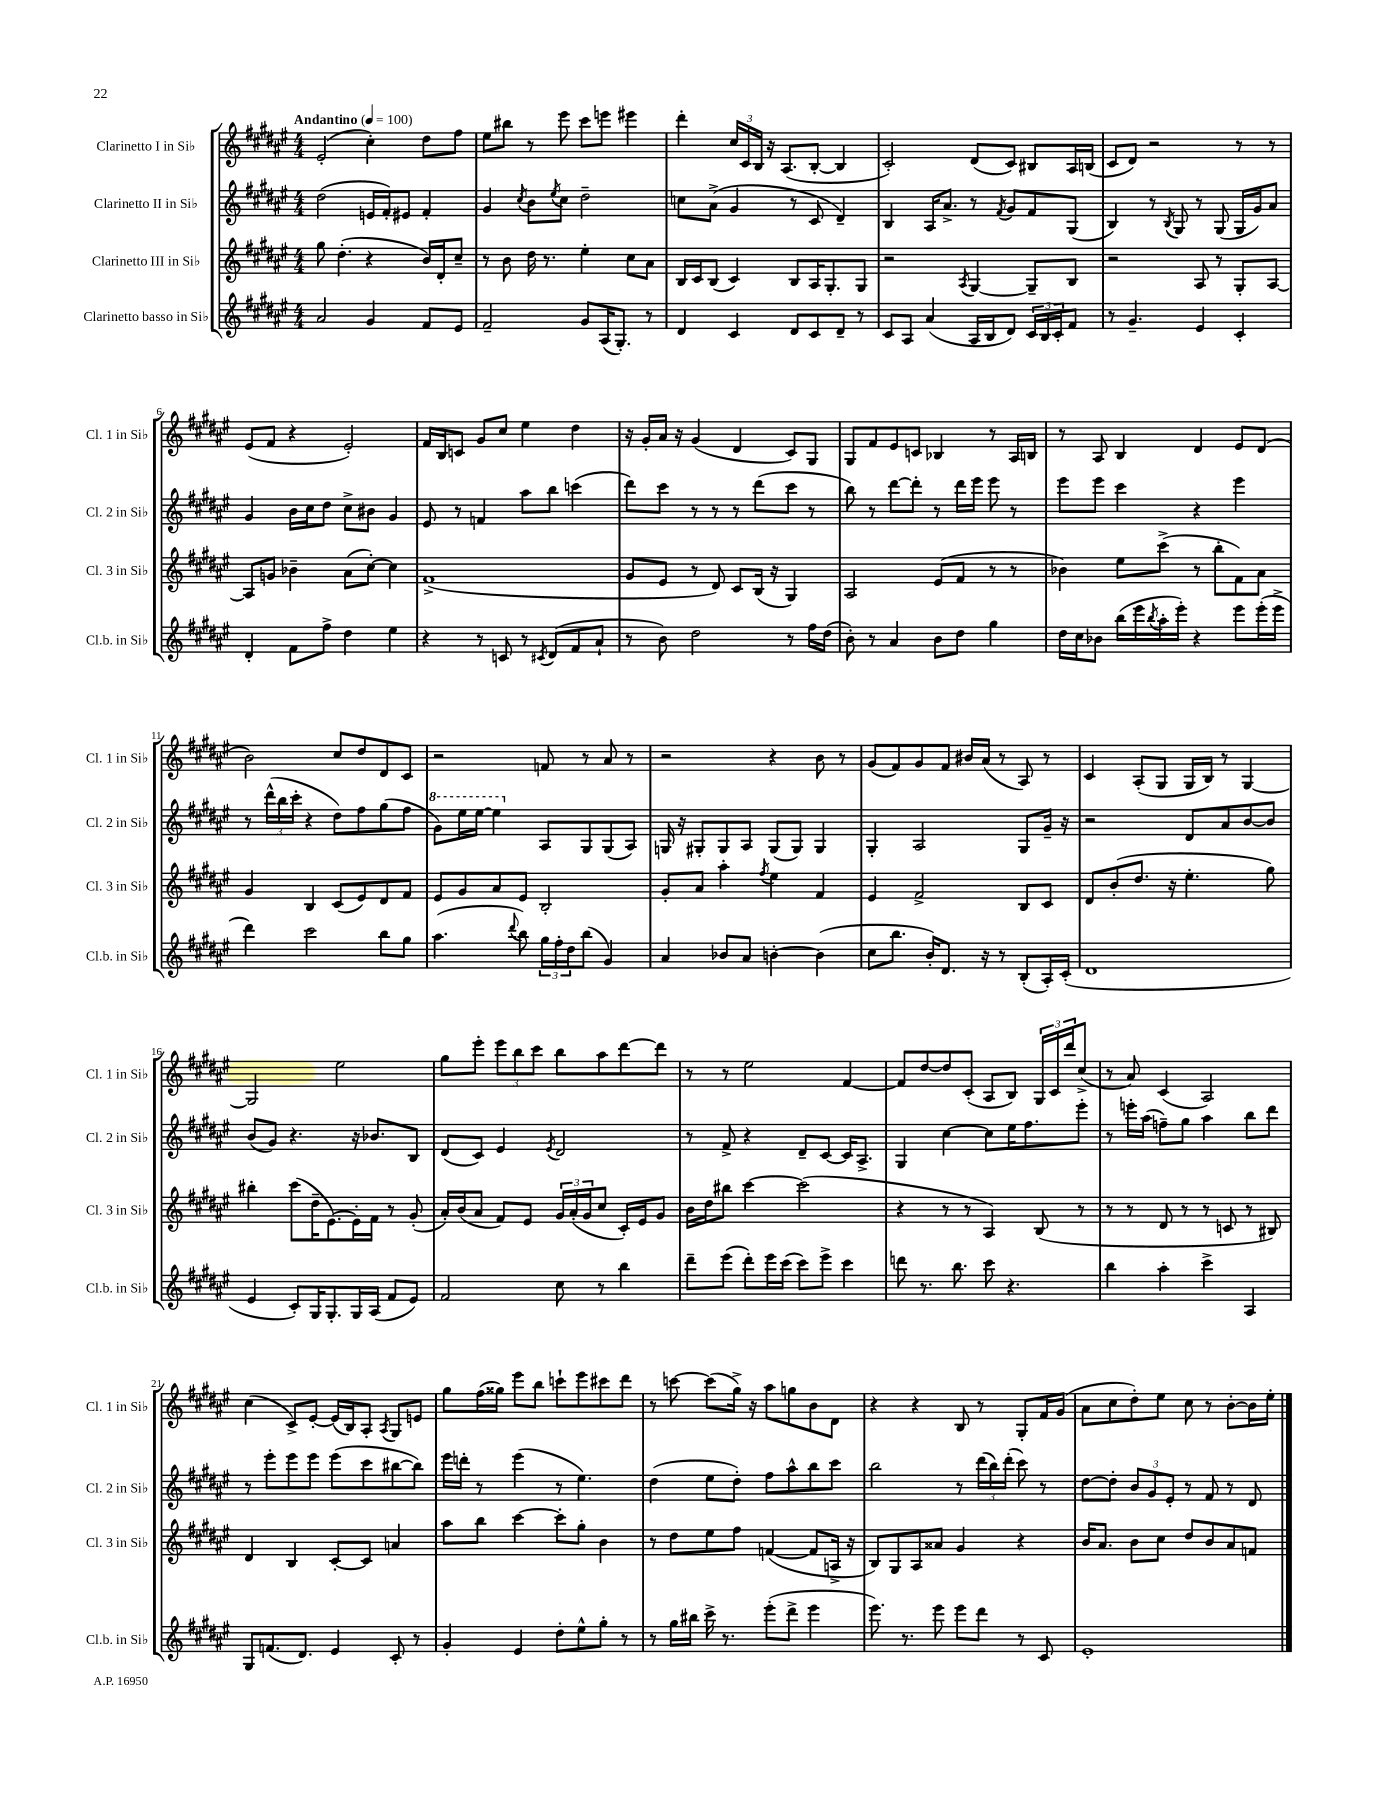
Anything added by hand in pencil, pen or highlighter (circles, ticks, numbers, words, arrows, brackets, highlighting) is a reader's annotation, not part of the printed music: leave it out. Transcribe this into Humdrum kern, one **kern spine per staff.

**kern	**kern	**kern	**kern
*staff4	*staff3	*staff2	*staff1
*clefG2	*clefG2	*clefG2	*clefG2
*k[f#c#g#d#a#e#]	*k[f#c#g#d#a#e#]	*k[f#c#g#d#a#e#]	*k[f#c#g#d#a#e#]
*M4/4	*M4/4	*M4/4	*M4/4
*MM100	*MM100	*MM100	*MM100
2a#	8gg#	(2dd#	(2e#'
.	(4.dd#'	.	.
4g#	4r	16e	4cc#')
.	.	16f#')	.
.	.	8e#	.
8f#	16b)	4f#'	8dd#
.	16d#'	.	.
8e#	8cc#~	.	8ff#
=	=	=	=
2f#~	8r	4g#	8ee#
.	8b	.	8bb#
.	.	8qcc#	.
.	16dd#	8b	8r
.	8.r	.	.
.	.	8qee#	.
.	.	8cc#	8eee#
8g#	4ee#'	2dd#~	8ccc#
(16A#	.	.	8eee
8.G#')	.	.	.
.	8cc#	.	4eee#
8r	8a#	.	.
=	=	=	=
4d#	16B	8cc	4ddd#'
.	16c#	.	.
.	(8B	(8a#^	.
4c#	4c#)	4g#	24cc#
.	.	.	24c#
.	.	.	24B
.	.	.	16r
.	.	.	(8.A#
8d#	8B	8r	.
8c#	16A#	8c#	[8B'
.	8.G#'	.	.
8d#~	.	4d#~)	4B]
8r	8G#	.	.
=	=	=	=
8c#	2r	4B	2c#')
8A#	.	.	.
(4a#	.	16A#	.
.	.	8.a#^	.
.	8qA#	.	.
16A#	[4G#	8r	(8d#
16B	.	.	.
.	.	8qf#	.
8d#)	.	8g#	8c#)
24c#	8G#~]	8f#	8B#
24B	.	.	.
24c#'	.	.	.
8f#	8B	(8G#	16A#
.	.	.	(16B
=	=	=	=
8r	2r	4B)	8c#
4.g#~	.	.	8d#)
.	.	8r	2r
.	.	8qB	.
.	.	8G#	.
4e#	8A#	8r	.
.	8r	(8G#	.
4c#'	8G#'	16G#	8r
.	.	16g#)	.
.	[8A#	8a#	8r
=	=	=	=
4d#'	8A#]	4g#	(8e#
.	8g	.	8f#
8f#	4b-~	16b	4r
.	.	16cc#	.
8ff#^	.	8dd#	.
4dd#	(8a#	8cc#^	2e#')
.	[8cc#')	8b#	.
4ee#	4cc#]	4g#	.
=	=	=	=
4r	(1f#^	8e#	16f#
.	.	.	16B
.	.	8r	8c
8r	.	4f	8g#
8c	.	.	8cc#
8r	.	8aa#	4ee#
8qc#	.	.	.
(8d#	.	8bb	.
8f#	.	(4ccc	4dd#
8a#`	.	.	.
=	=	=	=
8r	8g#	8ddd#)	16r
.	.	.	16g#'
8b)	8e#	8ccc#	16a#
.	.	.	16r
2dd#	8r	8r	(4g#
.	8d#)	8r	.
.	8c#	8r	4d#
.	(16B	(8ddd#	.
.	16r	.	.
8r	4G#)	8ccc#	8c#)
16ff#	.	8r	8G#
(16dd#	.	.	.
=	=	=	=
8b')	2A#	8bb)	8G#
8r	.	8r	8f#
4a#	.	[8ddd#	8e#
.	.	8ddd#']	8c
8b	(8e#	8r	4B-
8dd#	8f#	16ddd#	.
.	.	16eee#	.
4gg#	8r	8eee#	8r
.	8r	8r	16A#
.	.	.	16B
=	=	=	=
16dd#	4b-)	8eee#	8r
16cc#	.	.	.
8b-	.	8eee#	8A#
(16bb	8ee#	4ccc#	4B
16eee#	.	.	.
8qbb	.	.	.
16aa#'	(8ccc#^	.	.
16eee#')	.	.	.
4r	8r	4r	4d#
.	8bb'	.	.
8eee#	8f#)	4eee#	8e#
(16eee#'	8a#	.	(8d#
16eee#^	.	.	.
=	=	=	=
4ddd#)	4g#	8r	2b)
.	.	(24ddd#^^	.
.	.	24bb	.
.	.	24ccc#'	.
2ccc#	4B	4r	.
.	(8c#	8dd#)	8cc#
.	8e#)	8ff#	8dd#
8bb	8d#	(8gg#	8d#
8gg#	8f#	8ff#	8c#
=	=	=	=
(4.aa#	8e#	8gg#)	2r
.	8g#	16eee#	.
.	.	[16eee#	.
.	8a#	4eee#]	.
8qqddd#	.	.	.
8bb)	8e#	.	.
24gg#	2B'	8A#	8f
24ff#'	.	.	.
24dd#	.	.	.
(8bb	.	8G#	8r
4g#)	.	(8G#	8a#
.	.	8A#)	8r
=	=	=	=
4a#	8g#'	16G	2r
.	.	16r	.
.	8a#	8G#'	.
8b-	4aa#'	8G#	.
8a#	.	8A#	.
.	8qff#	.	.
[4b'	4ee#	(8G#	4r
.	.	8G#)	.
(4b]	4f#	4G#	8b
.	.	.	8r
=	=	=	=
8cc#	4e#	4G#'	(8g#
8.bb	.	.	8f#)
.	2f#^	2A#	8g#
16b')	.	.	.
8.d#	.	.	8f#
.	.	.	16b#
16r	.	.	(16a#
8r	.	.	8r
(8B'	8B	8G#	8A#)
16A#')	8c#	16g#~	8r
(16c#'	.	16r	.
=	=	=	=
1d#	8d#	2r	4c#
.	(8b'	.	.
.	8.dd#	.	(8A#'
.	.	.	8G#
.	16r	.	.
.	4.ee#'	8d#	16G#
.	.	.	16B)
.	.	8a#	8r
.	.	[8b	[4G#
.	8gg#)	8b]	.
=	=	=	=
4e#	4bb#'	(8b	2G#]
.	.	8g#)	.
8c#')	(8ccc#	4.r	.
16G#	16dd#~	.	.
8.G#'	[8.e#)	.	.
.	.	.	2ee#
16G#	16e#']	16r	.
(16A#	16f#	8.b-	.
8f#	8r	.	.
8e#)	(8g#'	8B	.
=	=	=	=
2f#	16a#')	(8d#	8gg#
.	(16b	.	.
.	8a#	8c#)	8eee#'
.	8f#)	4e#	12eee#
.	.	.	12bb
.	8e#	.	.
.	.	.	12ccc#
.	.	8qe#	.
8cc#	24g#	2d#	8bb
.	(24a#'	.	.
.	24g#	.	.
8r	8cc#	.	8aa#
4bb	16c#')	.	[8ddd#
.	16e#	.	.
.	8g#	.	8ddd#]
=	=	=	=
8ddd#~	16b	8r	8r
.	16dd#	.	.
(8eee#	8bb#	8f#^	8r
8ddd#')	[4ccc#	4r	2ee#
16eee#	.	.	.
(16ccc#	.	.	.
8ccc#)	(2ccc#]	8d#~	.
8eee#^	.	[8c#	.
4ccc#	.	16c#]	[4f#
.	.	8.A#^	.
=	=	=	=
8ddd	4r	4G#	8f#]
8.r	.	.	[8dd#
.	8r	[4cc#	8dd#]
8.bb	.	.	.
.	8r	.	(8c#'
8ccc#	4A#)	8cc#]	8A#
4.r	.	16ee#	8B)
.	.	8.ff#	.
.	(8B	.	24G#
.	.	.	24c#
.	.	.	24ddd#
.	8r	8eee#'	(8cc#^
=	=	=	=
4bb	8r	8r	8r
.	8r	16eee'	8a#)
.	.	(16aa#	.
4aa#'	8d#	8ff~)	(4c#
.	8r	8gg#	.
4ccc#^	8r	4aa#	2A#)
.	8c	.	.
4A#	8r	8bb	.
.	8B#)	8ddd#	.
=	=	=	=
8G#	4d#	8r	(4cc#
(8.f	.	8eee#'	.
.	4B	8eee#	8c#^)
8.d#)	.	.	.
.	.	8eee#	[8e#'
4e#	[8c#'	(8eee#	(16e#]
.	.	.	16B)
.	8c#]	8ccc#	8A#'
.	.	.	8qA#
8c#'	4a	[8bb#	8G#
8r	.	8bb#])	8e
=	=	=	=
4g#'	8aa#	16eee#	8gg#
.	.	16ddd'	.
.	8bb	8r	(16ff#
.	.	.	16gg##)
4e#	[4ccc#	(4eee#	8eee#
.	.	.	8bb
8dd#'	8ccc#']	8r	8ccc`
8ee#^^	8gg#'	4.ee#)	8eee#
8gg#'	4b	.	8ccc#
8r	.	.	8ddd#
=	=	=	=
8r	8r	(4dd#	8r
16gg#	8dd#	.	[8ccc
16bb#	.	.	.
16ccc#^	8ee#	8ee#	(8ccc]
8.r	.	.	.
.	8ff#	8dd#')	16gg#^)
.	.	.	16r
(8eee#'	([4f	8ff#	8aa#
8ddd#^	.	8aa#^^	8gg
4eee#	8f]	8bb	8b
.	16A^	8ccc#	8d#
.	16r	.	.
=	=	=	=
8.eee#)	8B)	2bb	4r
.	8G#	.	.
8.r	.	.	.
.	8A#	.	4r
8eee#	8a##	.	.
8eee#	4g#	8r	8B
8ddd#	.	(24ddd#	8r
.	.	24bb)	.
.	.	(24ddd#'	.
8r	4r	8ccc#)	8G#'
8c#	.	8r	16f#
.	.	.	(16g#
=	=	=	=
1e#'	16b	[8dd#	8a#
.	8.a#	.	.
.	.	8dd#']	8cc#
.	8b	12b	8dd#')
.	.	12g#	.
.	8cc#	.	8ee#
.	.	12e#'	.
.	8dd#	8r	8cc#
.	8b	8f#	8r
.	8a#	8r	[8b'
.	8f	8d#	16b]
.	.	.	16ee#'
==	==	==	==
*-	*-	*-	*-
